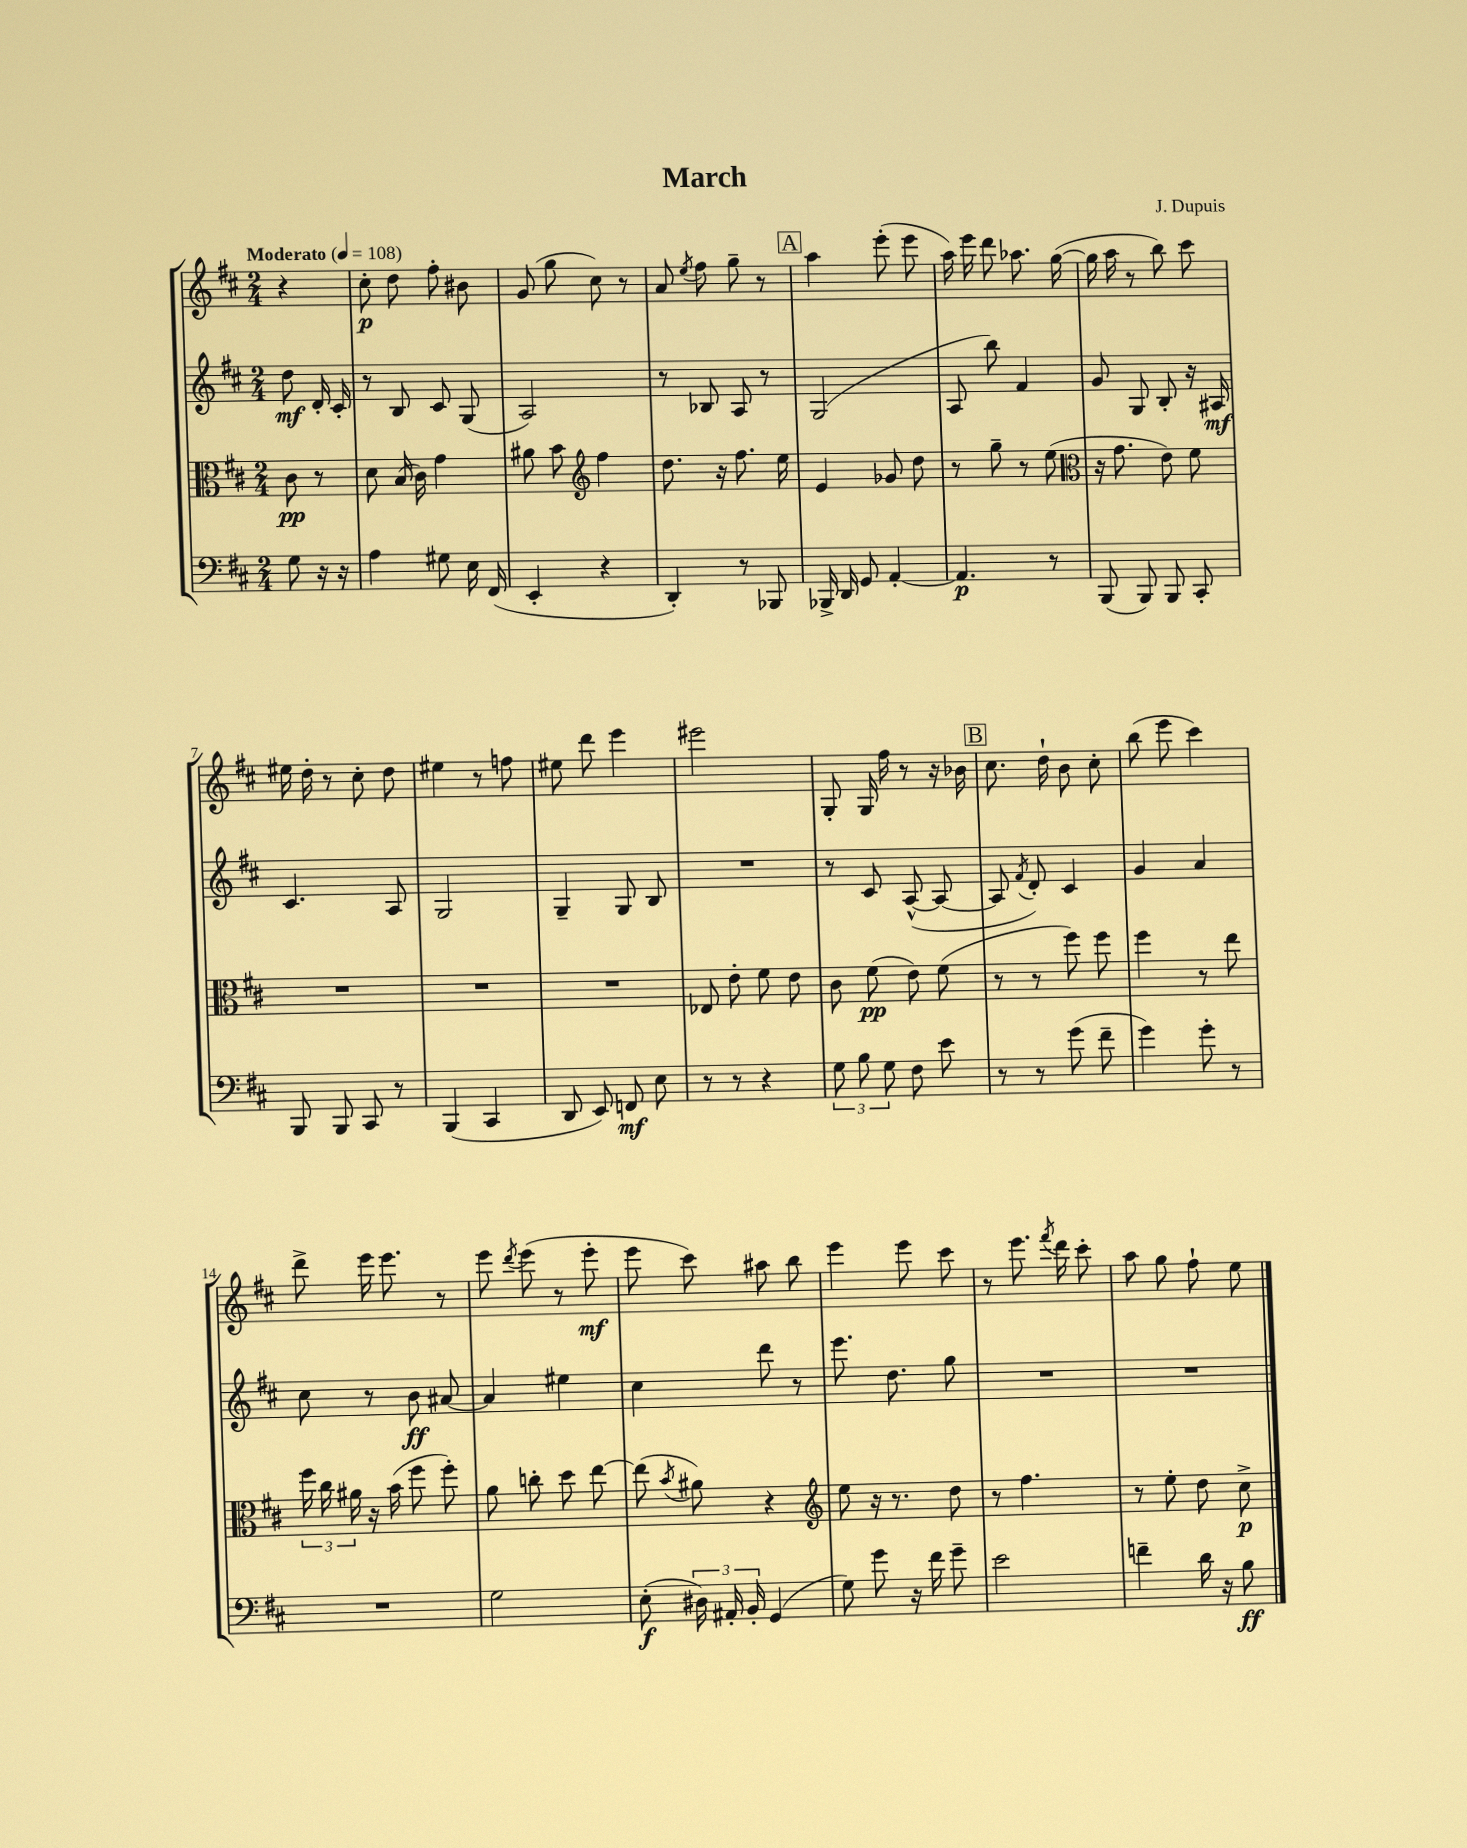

**kern	**kern	**kern	**kern
*staff4	*staff3	*staff2	*staff1
*clefF4	*clefC3	*clefG2	*clefG2
*k[f#c#]	*k[f#c#]	*k[f#c#]	*k[f#c#]
*M2/4	*M2/4	*M2/4	*M2/4
*MM108	*MM108	*MM108	*MM108
8G	8c#	8dd	4r
16r	8r	16d'	.
16r	.	16c#'	.
=	=	=	=
4A	8d	8r	8cc#'
.	(16B	8B	8dd
.	16c#)	.	.
8G#	4g	8c#	8ff#'
16E	.	(8G	8b#
(16FF#	.	.	.
=	=	=	=
4EE'	8a#	2A)	(8g
.	8b	.	8gg
*	*clefG2	*	*
4r	4ff#	.	8cc#)
.	.	.	8r
=	=	=	=
4DD')	8.dd	8r	8a
.	.	.	8qee
.	.	8B-	8ff#
.	16r	.	.
8r	8.ff#	8A	8gg~
8BBB-	.	8r	8r
.	16ee	.	.
=	=	=	=
16BBB-^	4e	(2G	4aa
16DD	.	.	.
8GG	.	.	.
[4AA'	8g-	.	(8eee'
.	8dd	.	8eee
=	=	=	=
4.AA]	8r	8A	16aa)
.	.	.	16eee
.	8gg~	8bb)	8ddd
.	8r	4f#	8.aa-
8r	(8ee	.	.
.	.	.	([16gg
=	=	=	=
*	*clefC3	*	*
(8BBB	16r	8g	16gg]
.	8.g	.	16aa
8BBB)	.	8G	8r
8BBB	8e)	8B'	8bb)
8CC#'	8f#	16r	8ccc#
.	.	16A#	.
=	=	=	=
8BBB	2r	4.c#	16ee#
.	.	.	16dd'
8BBB	.	.	8r
8CC#	.	.	8cc#'
8r	.	8A	8dd
=	=	=	=
(4BBB	2r	2G	4ee#
4CC#	.	.	8r
.	.	.	8ff
=	=	=	=
8DD	2r	4G~	8ee#
8EE)	.	.	8ddd
8FF	.	8G	4eee
8E	.	8B	.
=	=	=	=
8r	8E-	2r	2eee#
8r	8e'	.	.
4r	8f#	.	.
.	8e	.	.
=	=	=	=
12G	8c#	8r	8G'
12B	.	.	.
.	(8f#	8c#	16G
12G	.	.	.
.	.	.	16ff#
8F#	8e)	([8A^^	8r
8e	(8f#	8A_	16r
.	.	.	16b-
=	=	=	=
8r	8r	8A]	8.cc#
.	.	8qf#	.
8r	8r	8d')	.
.	.	.	16dd`
(8g	8ff#)	4c#	8b
8f#~	8ff#	.	8cc#'
=	=	=	=
4g)	4ff#	4g	(8bb
.	.	.	8eee
8g'	8r	4a	4ccc#)
8r	8ee	.	.
=	=	=	=
2r	24ff#	8cc#	8ddd^
.	24cc#	.	.
.	24a#	.	.
.	16r	8r	16eee
.	(16b	.	8.eee
.	8ff#	8b	.
.	8ff#')	[8a#	8r
=	=	=	=
2G	8a	4a#]	8eee
.	.	.	8qddd
.	8cc'	.	(8eee
.	8dd	4ee#	8r
.	[8ee	.	8eee'
=	=	=	=
(8E'	(8ee]	4cc#	8eee
.	8qb	.	.
24D#)	8a#)	.	8ccc#)
24AA#'	.	.	.
24BB'	.	.	.
(4GG	4r	8ddd	8aa#
.	.	8r	8bb
=	=	=	=
*	*clefG2	*	*
8G)	8ee	8.eee	4eee
8g	16r	.	.
.	8.r	8.dd	.
16r	.	.	8eee
16f#	.	.	.
8g~	8dd	8gg	8ccc#
=	=	=	=
2e	8r	2r	8r
.	4.ff#	.	8.eee
.	.	.	8qfff#
.	.	.	16ddd
.	.	.	8ccc#'
=	=	=	=
4f~	8r	2r	8aa
.	8ee'	.	8gg
16d	8dd	.	8ff#`
16r	.	.	.
8B	8cc#^	.	8ee
==	==	==	==
*-	*-	*-	*-
